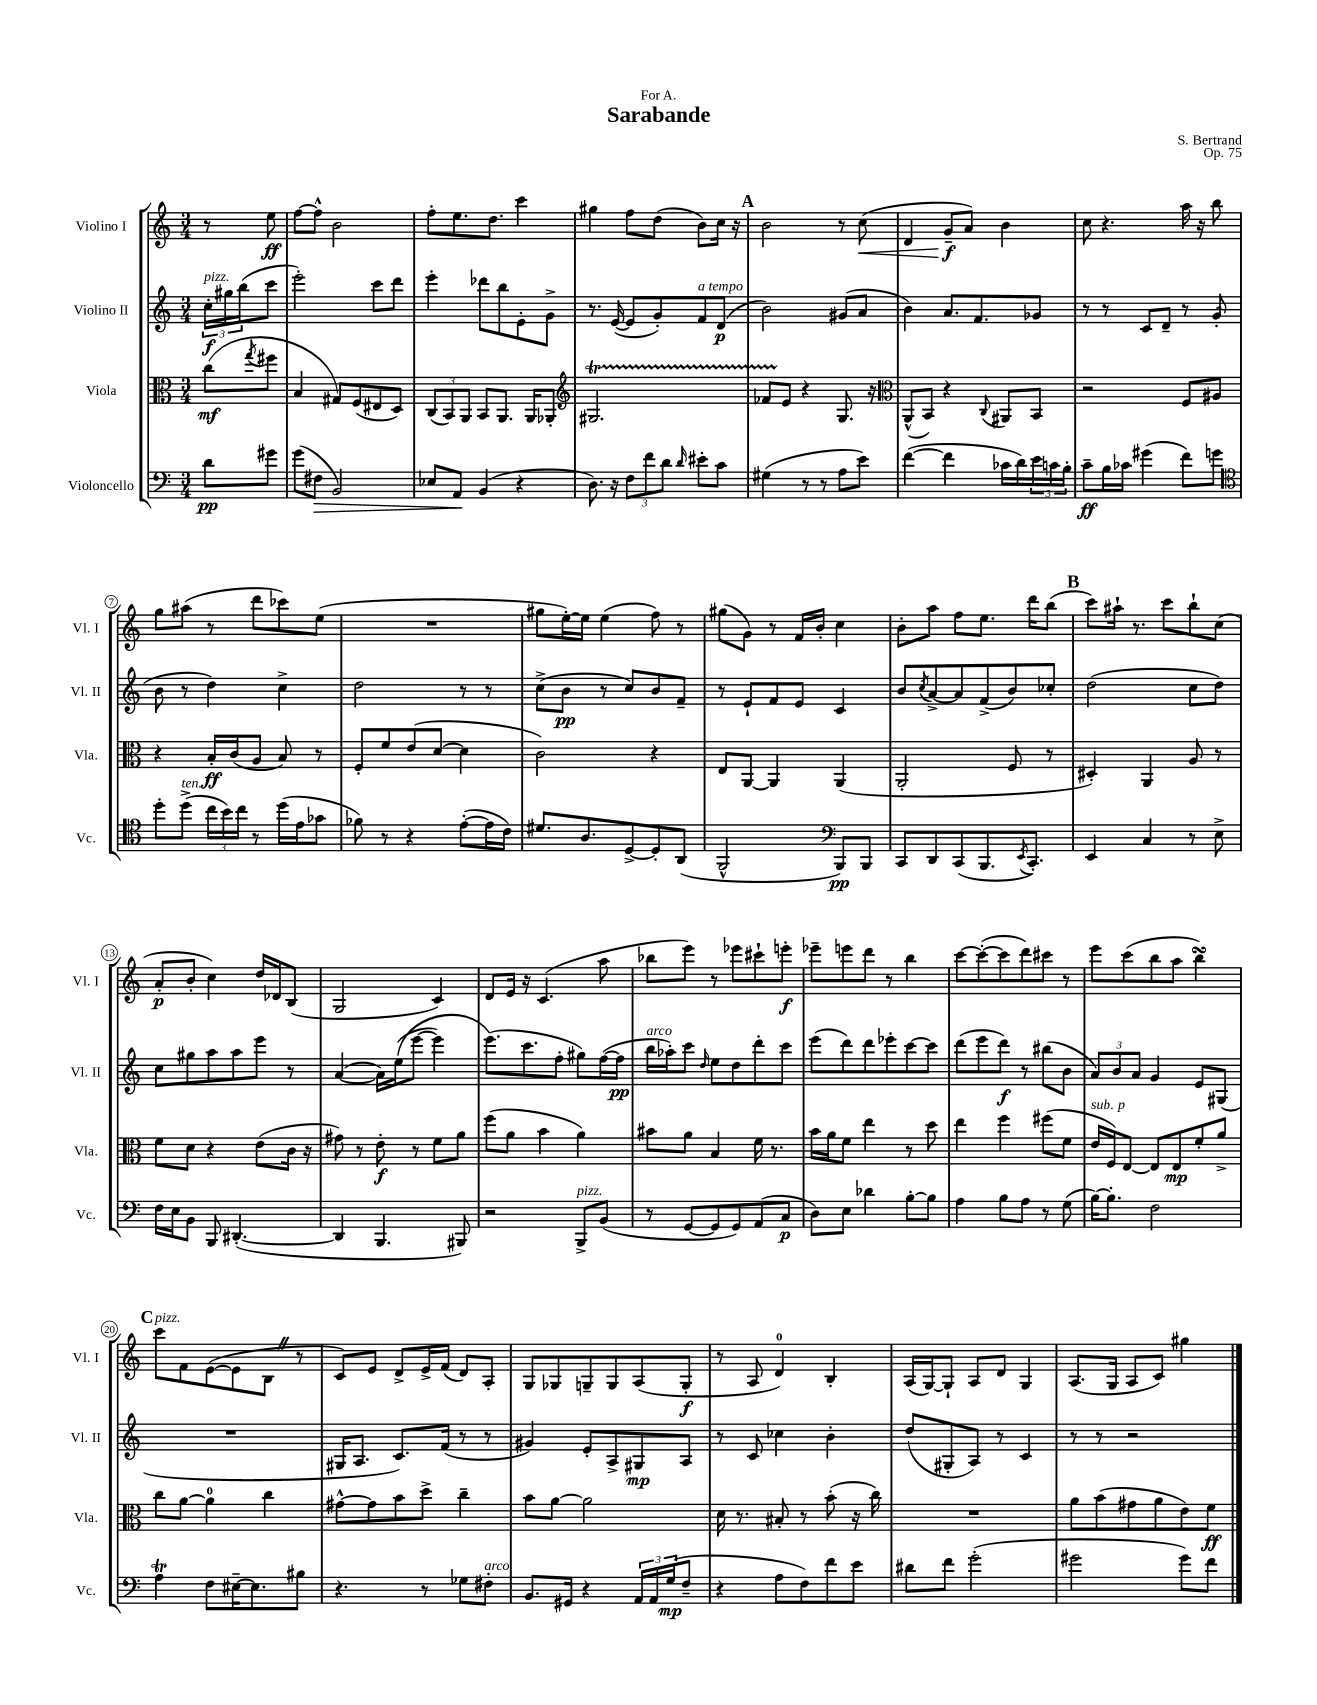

**kern	**dynam	**kern	**dynam	**kern	**dynam	**kern	**dynam
*part4	*part4	*part3	*part3	*part2	*part2	*part1	*part1
*staff4	*staff4	*staff3	*staff3	*staff2	*staff2	*staff1	*staff1
*I"Violoncello	*	*I"Viola	*	*I"Violino II	*	*I"Violino I	*
*I'Vc.	*	*I'Vla.	*	*I'Vl. II	*	*I'Vl. I	*
*clefF4	*	*clefC3	*	*clefG2	*	*clefG2	*
*k[]	*	*k[]	*	*k[]	*	*k[]	*
*M3/4	*	*M3/4	*	*M3/4	*	*M3/4	*
=	=	=	=	=	=	=	=
!	!	!	!	!LO:TX:a:i:t=pizz.	!	!	!
8d\L	pp	(8cc\L	mf	24cc'\LL	f	8r	.
.	.	.	.	24gg#X\	.	.	.
.	.	.	.	(24bb\J	.	.	.
.	.	8qgg/	.	.	.	.	.
8g#X\J	.	8ff#X\J	.	8ccc\J	.	8ee\	ff
=1	=1	=1	=1	=1	=1	=1	=1
(8g\L	.	4B/	.	2eee'\)	.	[8ff\L	.
!	!LO:HP:b	!	!	!	!	!	!
8F#X\J	>	.	.	.	.	8ff^^\J]	.
2BB/)	.	8G#X/L)	.	.	.	2b\	.
.	.	(8F/	.	.	.	.	.
.	.	8E#X/	.	8ccc\L	.	.	.
.	.	8D/J)	.	8ddd\J	.	.	.
=2	=2	=2	=2	=2	=2	=2	=2
8E-X/L	.	(12C/L	.	4eee'\	.	8ff'\L	.
.	.	12BB/)	.	.	.	.	.
8AA/J	.	.	.	.	.	8.ee\	.
.	.	12AA/J	.	.	.	.	.
(4BB/	]	8BB/L	.	8ddd-X\L	.	.	.
.	.	.	.	.	.	8.dd\J	.
.	.	8.AA/J	.	8bb\	.	.	.
4r	.	.	.	8e'\	.	4ccc\	.
.	.	16AA/KL	.	.	.	.	.
.	.	8AA-X'/J	.	8g^\J	.	.	.
=3	=3	=3	=3	=3	=3	=3	=3
*	*	*clefG2	*	*	*	*	*
8.D\)	.	2.G#Xt/	.	8.r	.	4gg#X\	.
16r	.	.	.	([16e/	.	.	.
12F\L	.	.	.	8e/L]	.	8ff\L	.
12f\	.	.	.	.	.	.	.
.	.	.	.	8g'/)	.	(8dd\J	.
12d\J	.	.	.	.	.	.	.
16qqd/	.	.	.	.	.	.	.
!	!	!	!	!LO:TX:a:i:t=a tempo	!	!	!
8e#X'\L	.	.	.	8f/	.	8b\L)	.
8c\J	.	.	.	(8d/J	p	16cc\Jk	.
.	.	.	.	.	.	16r	.
!!LO:REH:place=s1:t=A
=4	=4	=4	=4	=4	=4	=4	=4
(4G#X\	.	8f-XTTT/L	.	2b\)	.	2b\	.
.	.	8e/J	.	.	.	.	.
8r	.	4r	.	.	.	.	.
8r	.	.	.	.	.	.	.
8A\L	.	8.G/	.	(8g#X/L	.	8r	.
!	!	!	!	!	!	!	!LO:HP:b
8e\J)	.	.	.	8a/J	.	(8cc\	<
.	.	16r	.	.	.	.	.
=5	=5	=5	=5	=5	=5	=5	=5
*	*	*clefC3	*	*	*	*	*
([4f\	.	(8AA^^/L	.	4b\)	.	4d/	.
.	.	8BB/J)	.	.	.	.	.
4f\]	.	4r	.	8.a/L	.	8g~/L	f
.	.	.	.	.	.	8a/J)	[
.	.	.	.	8.f/	.	.	.
.	.	8qqC/	.	.	.	.	.
16c-X\LL	.	8AA#X/L	.	.	.	4b\	.
16d\)	.	.	.	.	.	.	.
24e\	.	8BB/J	.	8g-X/J	.	.	.
24cn\	.	.	.	.	.	.	.
24B'\JJ	.	.	.	.	.	.	.
=6	=6	=6	=6	=6	=6	=6	=6
8c~\L	ff	2r	.	8r	.	8cc\	.
16B\L	.	.	.	8r	.	4.r	.
16c-X\JJ	.	.	.	.	.	.	.
(4g#X\	.	.	.	8c/L	.	.	.
.	.	.	.	8d~/J	.	.	.
8f\L)	.	8F/L	.	8r	.	16aa\	.
.	.	.	.	.	.	16r	.
8gn\J	.	8A#X/J	.	(8g'/	.	8bb\	.
!!LO:LB:g=z
=7	=7	=7	=7	=7	=7	=7	=7
*clefC4	*	*	*	*	*	*	*
8dd'\L	.	4r	.	8b\	.	8gg\L	.
!LO:TX:a:i:t=ten.	!	!	!	!	!	!	!
(8dd^\J	.	.	.	8r	.	(8aa#X\J	.
24cc\LL	.	16B'/LL	ff	4dd\)	.	8r	.
24b\)	.	.	.	.	.	.	.
.	.	(16c/J	.	.	.	.	.
24cc\JJ	.	.	.	.	.	.	.
8r	.	8A/J	.	.	.	8ddd\L	.
(16dd\LL	.	8B/)	.	4cc^\	.	8ccc-X\)	.
16e\J	.	.	.	.	.	.	.
8g-X\J	.	8r	.	.	.	(8ee\J	.
=8	=8	=8	=8	=8	=8	=8	=8
8f-X\)	.	8F'/L	.	2dd\	.	2.r	.
8r	.	8f/	.	.	.	.	.
4r	.	(8e/	.	.	.	.	.
.	.	[8d/J	.	.	.	.	.
([8e'\L	.	4d\]	.	8r	.	.	.
16e\L]	.	.	.	8r	.	.	.
16c\JJ)	.	.	.	.	.	.	.
=9	=9	=9	=9	=9	=9	=9	=9
8.d#X/L	.	2c\)	.	(8cc^\L	.	8gg#X\L	.
.	.	.	.	8b\J	pp	[16ee'\L)	.
8.A/	.	.	.	.	.	16ee\JJ]	.
.	.	.	.	8r	.	(4ee\	.
[8D^/	.	.	.	8cc/L)	.	.	.
8D'/]	.	4r	.	8b/	.	8ff\)	.
(8AA/J	.	.	.	8f~/J	.	8r	.
=10	=10	=10	=10	=10	=10	=10	=10
2FF^^/	.	8E/L	.	8r	.	(8gg#X\L	.
.	.	[8AA/J	.	8e`/L	.	8g\J)	.
.	.	4AA/]	.	8f/	.	8r	.
.	.	.	.	8e/J	.	16f/LL	.
.	.	.	.	.	.	16b'/JJ	.
*clefF4	*	*	*	*	*	*	*
8BBB/L)	pp	(4AA/	.	4c/	.	4cc\	.
8BBB/J	.	.	.	.	.	.	.
=11	=11	=11	=11	=11	=11	=11	=11
8CC/L	.	2AA'/	.	8b/L	.	8b'\L	.
.	.	.	.	8qcc/	.	.	.
8DD/	.	.	.	[8a^/	.	8aa\J	.
(8CC/	.	.	.	8a/]	.	8ff\L	.
8.BBB/	.	.	.	(8f^/	.	8.ee\J	.
.	.	8F/	.	8b/)	.	.	.
8qEE/	.	.	.	.	.	.	.
8.CC'/J)	.	.	.	.	.	16ddd\KL	.
.	.	8r	.	8cc-X'/J	.	(8bb\J	.
!!LO:REH:place=s1:t=B
=12	=12	=12	=12	=12	=12	=12	=12
4EE/	.	4D#X'/)	.	(2dd\	.	8ccc\L)	.
.	.	.	.	.	.	16aa#X`\Jk	.
.	.	.	.	.	.	8.r	.
4C/	.	4AA/	.	.	.	.	.
.	.	.	.	.	.	8ccc\L	.
8r	.	8A/	.	8cc\L	.	8bb`\	.
8E^\	.	8r	.	8dd\J)	.	(8cc\J	.
!!LO:LB:g=z
=13	=13	=13	=13	=13	=13	=13	=13
16F\LL	.	8f\L	.	8cc\L	.	8a'/L	p
16E\J	.	.	.	.	.	.	.
8BB\J	.	8d\J	.	8gg#X\	.	8b'/J	.
8BBB/	.	4r	.	8aa\	.	4cc\)	.
([4.DD#X'/	.	.	.	8aa\	.	.	.
.	.	(8e\L	.	8eee\J	.	16dd/LL	.
.	.	.	.	.	.	16d-X/J	.
.	.	16c\Jk	.	8r	.	(8B/J	.
.	.	16r	.	.	.	.	.
=14	=14	=14	=14	=14	=14	=14	=14
4DD#/]	.	8g#X\)	.	([4a/	.	2G/	.
.	.	8r	.	.	.	.	.
4.BBB/	.	8e'\	f	16a\LL])	.	.	.
.	.	.	.	((16ee\J	.	.	.
.	.	8r	.	[8eee\J	.	.	.
.	.	8f\L	.	4eee\])	.	4c/)	.
8BBB#X/)	.	8a\J	.	.	.	.	.
=15	=15	=15	=15	=15	=15	=15	=15
2r	.	(8ff\L	.	(8.eee\L)	.	8d/L	.
.	.	8a\J	.	.	.	16e/Jk	.
.	.	.	.	8.ccc\	.	16r	.
.	.	4b\	.	.	.	(4.c/	.
.	.	.	.	8ff'\J	.	.	.
!LO:TX:a:i:t=pizz.	!	!	!	!	!	!	!
8BBB^/L	.	4a\)	.	8gg#X\L)	.	.	.
(8BB/J	.	.	.	([16ff\L	.	8aa\	.
.	.	.	.	16ff\JJ]	pp	.	.
=16	=16	=16	=16	=16	=16	=16	=16
!	!	!	!	!LO:TX:a:i:t=arco	!	!	!
8r	.	8b#X\L	.	16bb\LL	.	8bb-X\L	.
.	.	.	.	16aa-X'\J)	.	.	.
[8GG/L	.	8a\J	.	8ccc\J	.	8eee\J)	.
.	.	.	.	16qqdd/	.	.	.
8GG/]	.	4B/	.	8ee\L	.	8r	.
8GG/)	.	.	.	8dd\	.	8eee-X\L	.
(8AA/	.	16f\	.	8ddd'\	.	8ccc#X`\	.
.	.	8.r	.	.	.	.	.
8C/J	p	.	.	8ccc\J	.	8eeen'\J	f
=17	=17	=17	=17	=17	=17	=17	=17
8D\L)	.	16b\LL	.	(8eee\L	.	8eee-X~\L	.
.	.	16a\J	.	.	.	.	.
8E\J	.	8f\J	.	8ddd\)	.	8eeen\	.
4d-X\	.	4ee\	.	8ddd\	.	8ddd\J	.
.	.	.	.	8eee-X'\	.	8r	.
[8B'\L	.	8r	.	[8ccc\	.	4bb\	.
8B\J]	.	8dd\	.	8ccc\J]	.	.	.
=18	=18	=18	=18	=18	=18	=18	=18
4A\	.	4ee\	.	(8ddd\L	.	[8ccc\L	.
.	.	.	.	8eee\	.	(8ccc'\_	.
8B\L	.	4ff\	.	8ddd\J)	f	8ccc\]	.
8A\J	.	.	.	8r	.	8ddd\)	.
8r	.	(8ff#X\L	.	(8bb#X\L	.	8ccc#X\J	.
(8G\	.	8f\J	.	8b\J	.	8r	.
=19	=19	=19	=19	=19	=19	=19	=19
!	!	!LO:TX:a:i:t=sub. p	!	!	!	!	!
[16B\KL)	.	16e/LL	.	12a/L)	.	8eee\L	.
8.B'\J]	.	16F/J)	.	.	.	.	.
.	.	.	.	12b/	.	.	.
.	.	[8E/J	.	.	.	(8ccc\	.
.	.	.	.	12a/J	.	.	.
2F\	.	8E/L]	.	4g/	.	8bb\	.
.	.	8E/	mp	.	.	8aa\J	.
.	.	8f'/	.	8e/L	.	4bbsSsS\)	.
.	.	8a^/J	.	(8G#X/J	.	.	.
!!LO:LB:g=z
!!LO:REH:place=s1:t=C
=20	=20	=20	=20	=20	=20	=20	=20
!	!	!	!	!	!	!LO:TX:a:i:t=pizz.	!
4AT\	.	8cc\L	.	2.r	.	8ccc\L	.
.	.	[8a\J	.	.	.	8f\	.
8F\L	.	4a\]	.	.	.	([8e\	.
[16E#X~\K	.	.	.	.	.	8e\]	.
8.E#\]	.	.	.	.	.	.	.
.	.	4cc\	.	.	.	8BZ\J	.
8B#X\J	.	.	.	.	.	8r	.
=21	=21	=21	=21	=21	=21	=21	=21
4.r	.	[8g#X^^\L	.	16G#X/KL	.	8c/L)	.
.	.	.	.	8.A/J	.	.	.
.	.	8g#\]	.	.	.	8e/J	.
.	.	8b\	.	8.c/L)	.	8d^/L	.
8r	.	8dd^\J	.	.	.	16e^/L	.
.	.	.	.	(16f/Jk	.	(16f/JJ	.
8G-X\L	.	4cc~\	.	8r	.	8d/L)	.
!LO:TX:a:i:t=arco	!	!	!	!	!	!	!
8F#X'\J	.	.	.	8r	.	8A'/J	.
=22	=22	=22	=22	=22	=22	=22	=22
8.BB/L	.	8b\L	.	4g#X/)	.	8G/L	.
.	.	[8a\J	.	.	.	8G-X/	.
16GG#X/Jk	.	.	.	.	.	.	.
4r	.	2a\]	.	8e'/L	.	8Gn~/	.
.	.	.	.	8A^/	.	8G/	.
24AA/LL	.	.	.	8G#X/	mp	(8A/	.
24AA/	.	.	.	.	.	.	.
(24G/J	mp	.	.	.	.	.	.
8F~/J	.	.	.	8A/J	.	8G'/J	f
=23	=23	=23	=23	=23	=23	=23	=23
4r	.	16d\	.	8r	.	8r	.
.	.	8.r	.	.	.	.	.
.	.	.	.	8c/	.	8A/	.
8A\L	.	8B#X'/	.	4cc-X\	.	4d/)	.
8F\)	.	8r	.	.	.	.	.
8f\	.	(8b'\	.	4b'\	.	4B'/	.
8e\J	.	16r	.	.	.	.	.
.	.	16cc\)	.	.	.	.	.
=24	=24	=24	=24	=24	=24	=24	=24
8d#X\L	.	2.r	.	(8dd/L	.	(16A/LL	.
.	.	.	.	.	.	[16G/J)	.
8f\J	.	.	.	8G#X'/	.	8G`/J]	.
(2g'\	.	.	.	8A/J)	.	8A/L	.
.	.	.	.	8r	.	8d/J	.
.	.	.	.	4c/	.	4G/	.
=25	=25	=25	=25	=25	=25	=25	=25
2g#X\	.	8a\L	.	8r	.	(8.A/L	.
.	.	(8b\	.	8r	.	.	.
.	.	.	.	.	.	16G/Jk	.
.	.	8g#X\	.	2r	.	8A/L	.
.	.	8a\	.	.	.	8c/J)	.
8g#\L)	.	8e\)	.	.	.	4gg#X\	.
8f\J	.	8f\J	ff	.	.	.	.
==	==	==	==	==	==	==	==
*-	*-	*-	*-	*-	*-	*-	*-
